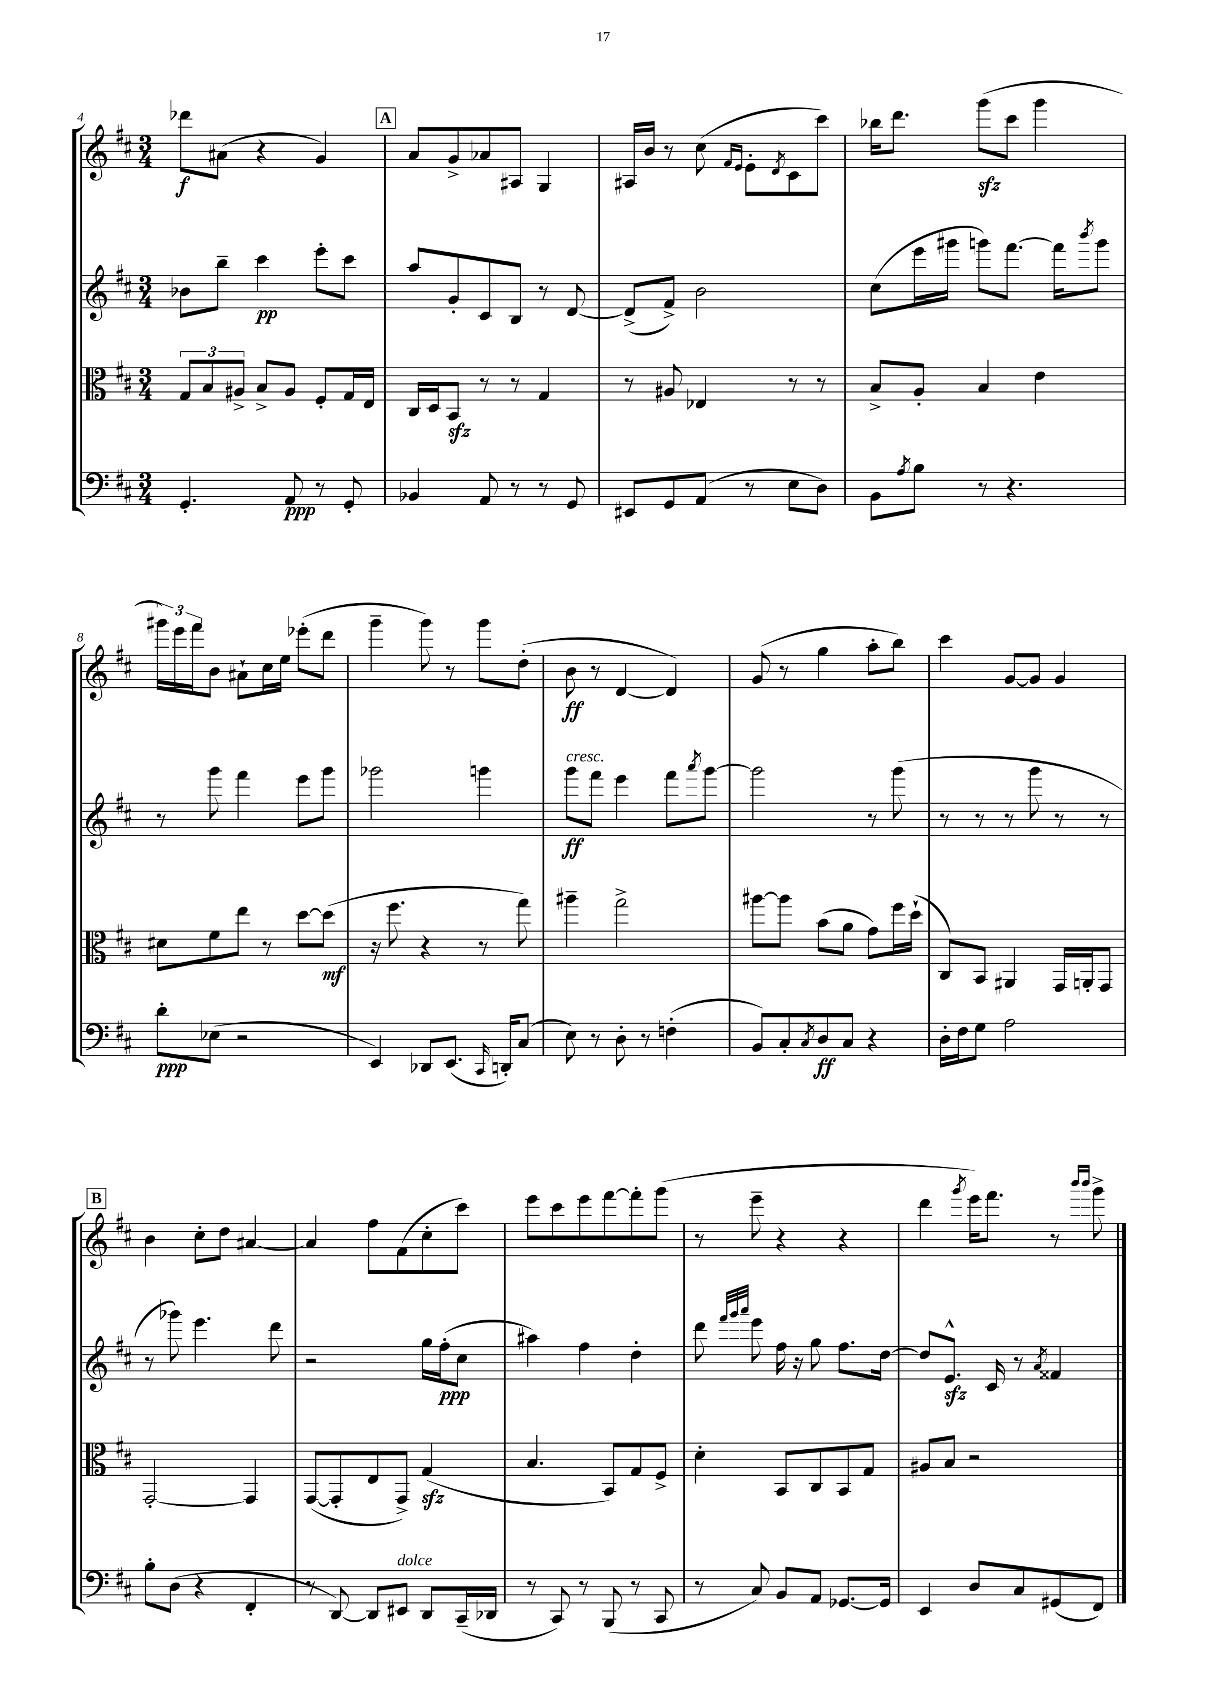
<<
\new StaffGroup <<
\new Staff = "s0" {
    \clef treble \key d \major \numericTimeSignature \time 3/4
    des'''8\f ais'8( r4 g'4) |
    \mark \markup { \box "A" } a'8 g'8-> aes'8 ais8 g4 |
    ais16 b'16 r8 cis''8( \grace { fis'16 e'16 } e'8-. \acciaccatura { d'8 } cis'8 cis'''8) |
    bes''16 d'''8. g'''8\sfz( cis'''8 g'''4 |
    \tuplet 3/2 { gis'''16) e'''16 fis'''16 } b'8 ais'8-! cis''16 e''16 ees'''8-.( d'''8 |
    g'''4-- g'''8) r8 g'''8 d''8-.( |
    b'8\ff r8 d'4~ d'4) |
    g'8( r8 g''4 a''8-. b''8) |
    cis'''4 g'8~ g'8 g'4 |
    \mark \markup { \box "B" } b'4 cis''8-. d''8 ais'4~ |
    ais'4 fis''8 fis'8( cis''8-. cis'''8) |
    e'''8 cis'''8 e'''8 fis'''8~ fis'''8-. g'''8( |
    r8 e'''8-- r4 r4 |
    d'''4 \acciaccatura { g'''8 } e'''16) fis'''8. r8 \grace { b'''16 b'''16 } g'''8-> \bar "|." |
}
\new Staff = "s1" {
    \clef treble \key d \major \numericTimeSignature \time 3/4
    bes'8 b''8-- cis'''4\pp e'''8-. cis'''8 |
    \mark \markup { \box "A" } a''8 g'8-. cis'8 b8 r8 d'8~ |
    d'8->( fis'8->) b'2 |
    cis''8( e'''16 gis'''16 g'''8) fis'''8.~ fis'''16 \acciaccatura { b'''8 } g'''8 |
    r8 g'''8 fis'''4 e'''8 g'''8 |
    ges'''2 g'''4 |
    g'''8\ff^\markup { \italic "cresc." } fis'''8 e'''4 fis'''8 \acciaccatura { a'''8 } g'''8~ |
    g'''2 r8 g'''8( |
    r8 r8 r8 g'''8 r8 r8 |
    \mark \markup { \box "B" } r8 ges'''8) e'''4. d'''8 |
    r2 g''16 fis''16-.\ppp( cis''8 |
    ais''4) fis''4 d''4-. |
    d'''8 \grace { fis'''32 g'''32 a'''32 } e'''8 fis''16 r16 g''8 fis''8. d''16~ |
    d''8 e'8.-^\sfz cis'16 r8 \acciaccatura { a'8 } fisis'4 \bar "|." |
}
\new Staff = "s2" {
    \clef alto \key d \major \numericTimeSignature \time 3/4
    \tuplet 3/2 { g8 b8 ais8-> } b8-> ais8 fis8-. g16 e16 |
    \mark \markup { \box "A" } cis16 d16 b,8\sfz r8 r8 g4 |
    r8 ais8 ees4 r8 r8 |
    b8-> a8-. b4 e'4 |
    dis'8 fis'8 e''8 r8 d''8~ d''8\mf( |
    r16 fis''8. r4 r8 g''8) |
    ais''4-- g''2-> |
    ais''8~ ais''8 b'8( a'8 g'8) fis''16 d''16-!( |
    cis8) b,8 ais,4 g,16 a,16-. g,8 |
    \mark \markup { \box "B" } g,2~-. g,4 |
    g,8~( g,8-. e8 g,8->) g4\sfz( |
    b4. b,8) g8 fis8-> |
    d'4-. b,8 cis8 b,8 g8 |
    ais8 b8 r2 \bar "|." |
}
\new Staff = "s3" {
    \clef bass \key d \major \numericTimeSignature \time 3/4
    g,4.-. a,8\ppp r8 g,8-. |
    \mark \markup { \box "A" } bes,4 a,8 r8 r8 g,8 |
    eis,8 g,8 a,8( r8 e8 d8) |
    b,8 \acciaccatura { a8 } b8 r8 r4. |
    d'8-.\ppp ees8( r2 |
    e,4) des,8 e,8.( \grace { cis,16 } d,16-.) cis8( |
    e8) r8 d8-. r8 f4-.( |
    b,8) cis8-. \acciaccatura { cis8 } d8\ff cis8 r4 |
    d16-. fis16 g8 a2 |
    \mark \markup { \box "B" } b8-. d8( r4 fis,4-. |
    r8 d,8~) d,8 eis,8^\markup { \italic "dolce" } d,8 cis,16--( des,16 |
    r8 cis,8) r8 b,,8( r8 cis,8 |
    r8 cis8) b,8 a,8 ges,8.~ ges,16 |
    e,4 d8 cis8 gis,8( fis,8) \bar "|." |
}
>>
>>
\layout { \context { \Score currentBarNumber = #4 } }
